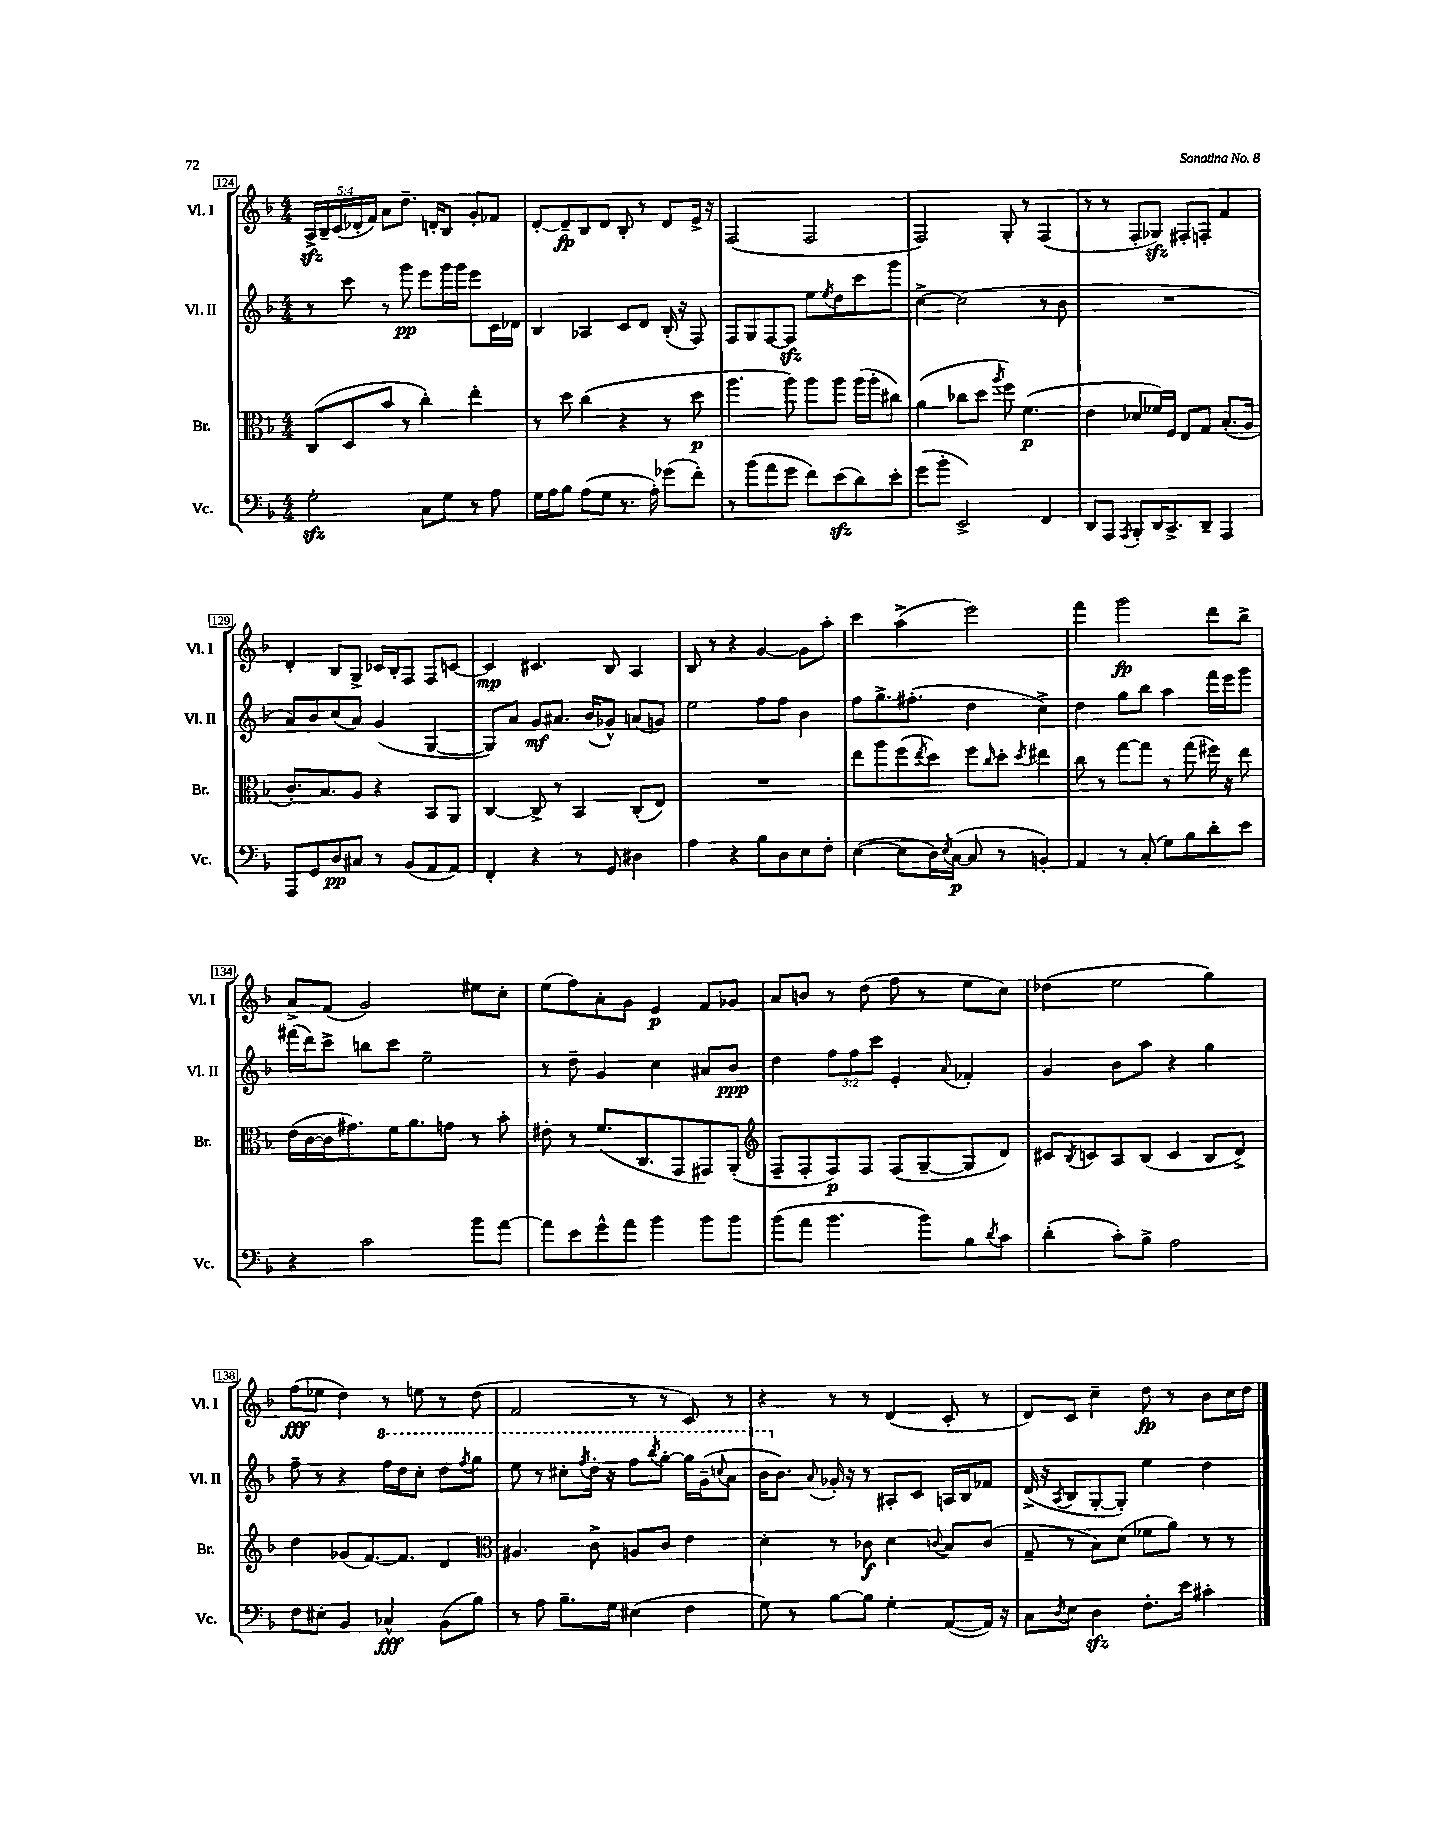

**kern	**kern	**kern	**kern
*staff4	*staff3	*staff2	*staff1
*clefF4	*clefC3	*clefG2	*clefG2
*k[b-]	*k[b-]	*k[b-]	*k[b-]
*M4/4	*M4/4	*M4/4	*M4/4
2G'\	(8C/L	8r	20A^/LL
.	.	.	20B-~/
.	.	.	(20c/
.	8D/	8ccc\	.
.	.	.	20d-'/
.	.	.	20f/JJ)
.	8b-/J	8r	8a\L
.	8r	8ggg\	8.dd~\J
8C\L	4cc'\)	8eee\L	.
.	.	.	16d'/LK
8G\J	.	16ggg\L	8B-/J
.	.	16ggg\JJ	.
8r	4ee'\	8eee\L	8g'/L
8A\	.	16c\L	8f-/J
.	.	16d-\JJ	.
=	=	=	=
16G\LL	8r	4B-/	[8d'/L
16A\J	.	.	.
8B-\J	8dd\	.	8d~/]
(8A\L	(4cc\	4A-/	8B-/
8G\J	.	.	8d/J
8.r	4r	8c/L	8B-'/
.	.	8d/J	8r
16A'\)	.	.	.
(8g-\L	8r	(16B-'/	8d/L
.	.	16r	.
8f'\J)	8dd\	8F/)	16e^/Jk
.	.	.	16r
=	=	=	=
8r	4.aa\	8F/L	(2F/
(8b-\L	.	8G/	.
8a\	.	[8F/	.
8g\J	8aa\)	8F/]J	.
8f\L)	8aa\L	8ee\L	2F/
.	.	8qee/	.
(8e\	8aa\J	8dd\	.
8d\)	(16aa\LL	8ccc\	.
.	16aa'\J	.	.
8e'\J	8cc#\J)	8ggg\J	.
=	=	=	=
(8g\L	(4a\	[4cc^\	2F/)
8b-'\J	.	.	.
2EE^/)	8cc-\L	(2cc\]	.
.	8dd\J	.	.
.	8qaa/	.	.
.	8ff\)	.	8G'/
.	(4.f\	.	8r
4FF/	.	8r	(4F/
.	.	8b-\	.
=	=	=	=
8DD/L	4e\	1r	8r
8AAA/J	.	.	8r
8qAAA/	.	.	.
8BBB-'/L	8d-/L	.	8F'/L
16DD/K	16f-/L)	.	8G-/J)
8.CC^/	16F/JJ	.	.
.	8E/L	.	8F#'/L
8DD~/J	8G/J	.	8F'/J
4AAA/	(8.B-'/L	.	4f/
.	16A/Jk	.	.
=	=	=	=
8AAA/L	8.c'/L)	8a/L)	4d'/
8GG/	.	8b-/	.
.	8.B-/	.	.
8D/	.	(8cc/	8B-/L
8C#/J	8A/J	8a/J)	8G^/J
8r	4r	(4g/	16c-/LL
.	.	.	16B-'/J
(8BB-/L	.	.	8F/J
8AA/	8BB-/L	[4G/	8F/L
8AA/J)	8AA/J	.	[8c/J
=	=	=	=
4FF'/	[4C/	8G/]L)	4c/]
.	.	8a/J	.
4r	8C^/]	8g/L	4.c#/
.	8r	8.a#/J	.
8r	4BB-/	.	.
.	.	(16b-/LK	.
8GG/	.	8g-^^/J)	8B-/
4D#\	(8C'/L	(8a/L	4A/
.	8E/J)	8g/J)	.
=	=	=	=
4A\	1r	2ee\	8B-/
.	.	.	8r
4r	.	.	4r
8B-\L	.	8ff\L	[4g/
8D\	.	8ff\J	.
8E\	.	4b-\	8g\]L
8F'\J	.	.	8aa'\J
=	=	=	=
([4E\	8ee\L	8ff\L	4ccc\
.	8aa\	8.gg^\	.
8E\]L	(8ff\	.	(4aa^\
.	.	(8.ff#'\J	.
.	8qee/	.	.
16D\L)	8dd\J)	.	.
8qE/	.	.	.
([16C\JJ	.	.	.
8C/]	8ff\L	4dd\	2eee\)
.	16qqcc/	.	.
8r	8dd'\J	.	.
.	8qdd/	.	.
4BB'/)	4ee#\	4cc^\)	.
=	=	=	=
4AA/	8cc\	4dd\	4fff\
.	8r	.	.
8r	[8gg\L	8gg\L	2ggg\
(8C'/	8gg\]J	8bb-\J	.
8G\L)	8r	4aa\	.
8B-\	(8gg\	.	.
8d'\	16ff#\)	16fff\LL	8ddd\L
.	16r	16eee\J	.
8e\J	8ee\	8ggg\J	8bb-^\J
=	=	=	=
4r	(16e\LL	(16fff#\LL	8a^/L
.	[16c\	16ddd\J)	.
.	16c\]J	8ccc^\J	(8f/J
.	8.g#\)	.	.
2c\	.	8bb\L	2g/)
.	16f\K	8ccc\J	.
.	8.a\	.	.
.	.	2ee~\	.
.	8g\J	.	.
8b-\L	8r	.	8ee#\L
[8a\J	8b-'\	.	8cc'\J
=	=	=	=
8a\]L	8e#'\	8r	(8ee\L
8e\	8r	8dd~\	8ff\)
8g^^\	(8.f/L	4g/	8a'\
8a\J	.	.	8g\J
.	8.C/	.	.
4b-\	.	4cc\	4e/
.	8GG/	.	.
8b-\L	8GG#/)	8a#/L	8f/L
8b-\J	(8AA'/J	8b-/J	8g-/J
=	=	=	=
*	*clefG2	*	*
(8b-\L	8F~/L	4dd\	8a/L
8a\J	8F'/	.	8b/J
4.b-\	8F/)	12ff\L	8r
.	.	12ff\	.
.	8F/J	.	(8dd\
.	.	12ccc\J	.
.	(8F/L	4e'/	8ff\
8b-\L)	[8G~/	.	8r
.	.	8qqa/	.
8B-\	8G/]	4f-'/	8ee\L
8qd/	.	.	.
8c\J	8d/J)	.	8cc\J)
=	=	=	=
(4d'\	8c#/L	4g/	(4dd-\
.	8qB-/	.	.
.	8c/	.	.
8c'\L)	8A/	8b-\L	2ee\
8B-^\J	(8B-/J	8aa\J	.
2A\	4c/	4r	.
.	8B-/L	4gg\	4gg\)
.	8d^/J)	.	.
=	=	=	=
8F\L	4dd\	8ff~\	(8ff\L
8E#'\J	.	8r	8ee-\J
4BB-/	(8g-/L	4r	4dd\)
.	[8.f/)	.	.
4C-^^/	.	16fff\LL	8r
.	8.f/]J	16ddd\J	.
.	.	8ccc'\J	8ee\
(8BB-\L	4d/	8ddd\L	8r
.	.	8qfff/	.
8B-\J)	.	8ggg\J	(8dd\
=	=	=	=
*	*clefC3	*	*
8r	4.A#/	8eee\	2f/
8A\	.	8r	.
8.B-~\L	.	8ccc#'\L	.
.	.	8qfff/	.
.	8c^\	16ddd'\Jk	.
16G\Jk	.	16r	.
(4E#\	8A/L	8fff\L	8r
.	.	8qbbb-/	.
.	8c/J	[8ggg'\J	8r
4F\	4e\	16ggg\]LL	8c/)
.	.	(16gg~\J	.
.	.	8qqccc/	.
.	.	8aa\J	8r
=	=	=	=
8G\)	4d'\	16bb-\LK	4r
.	.	8.b-\J)	.
8r	.	.	.
.	.	8qqa/	.
[8B-\L	8r	16g-'/	8r
.	.	16r	.
8B-\]J	8c-\	8r	8r
4G'\	4d\	8A#'/L	(4d/
.	.	8c/J	.
.	8qqc/	.	.
([8AA/L	8B-/L	16A/LL	8c'/
.	.	16B-/J	.
16AA/]Jk)	(8c/J	8f-/J	8r
16r	.	.	.
=	=	=	=
8C\L	8G~/	(16d^/	8d/L)
.	.	16r	.
8qD/	.	8qA/	.
8E\J	8r	8B-/L	8c/J
4D\	8B-\L)	[8G'/	4cc~\
.	(8d\J	8G'/]J)	.
8.F'\L	8f-\L	4ee\	8dd\
.	8a\J)	.	8r
16e\Jk	.	.	.
4c#'\	8r	4dd\	8b-\L
.	8r	.	16cc\L
.	.	.	16dd\JJ
==	==	==	==
*-	*-	*-	*-
